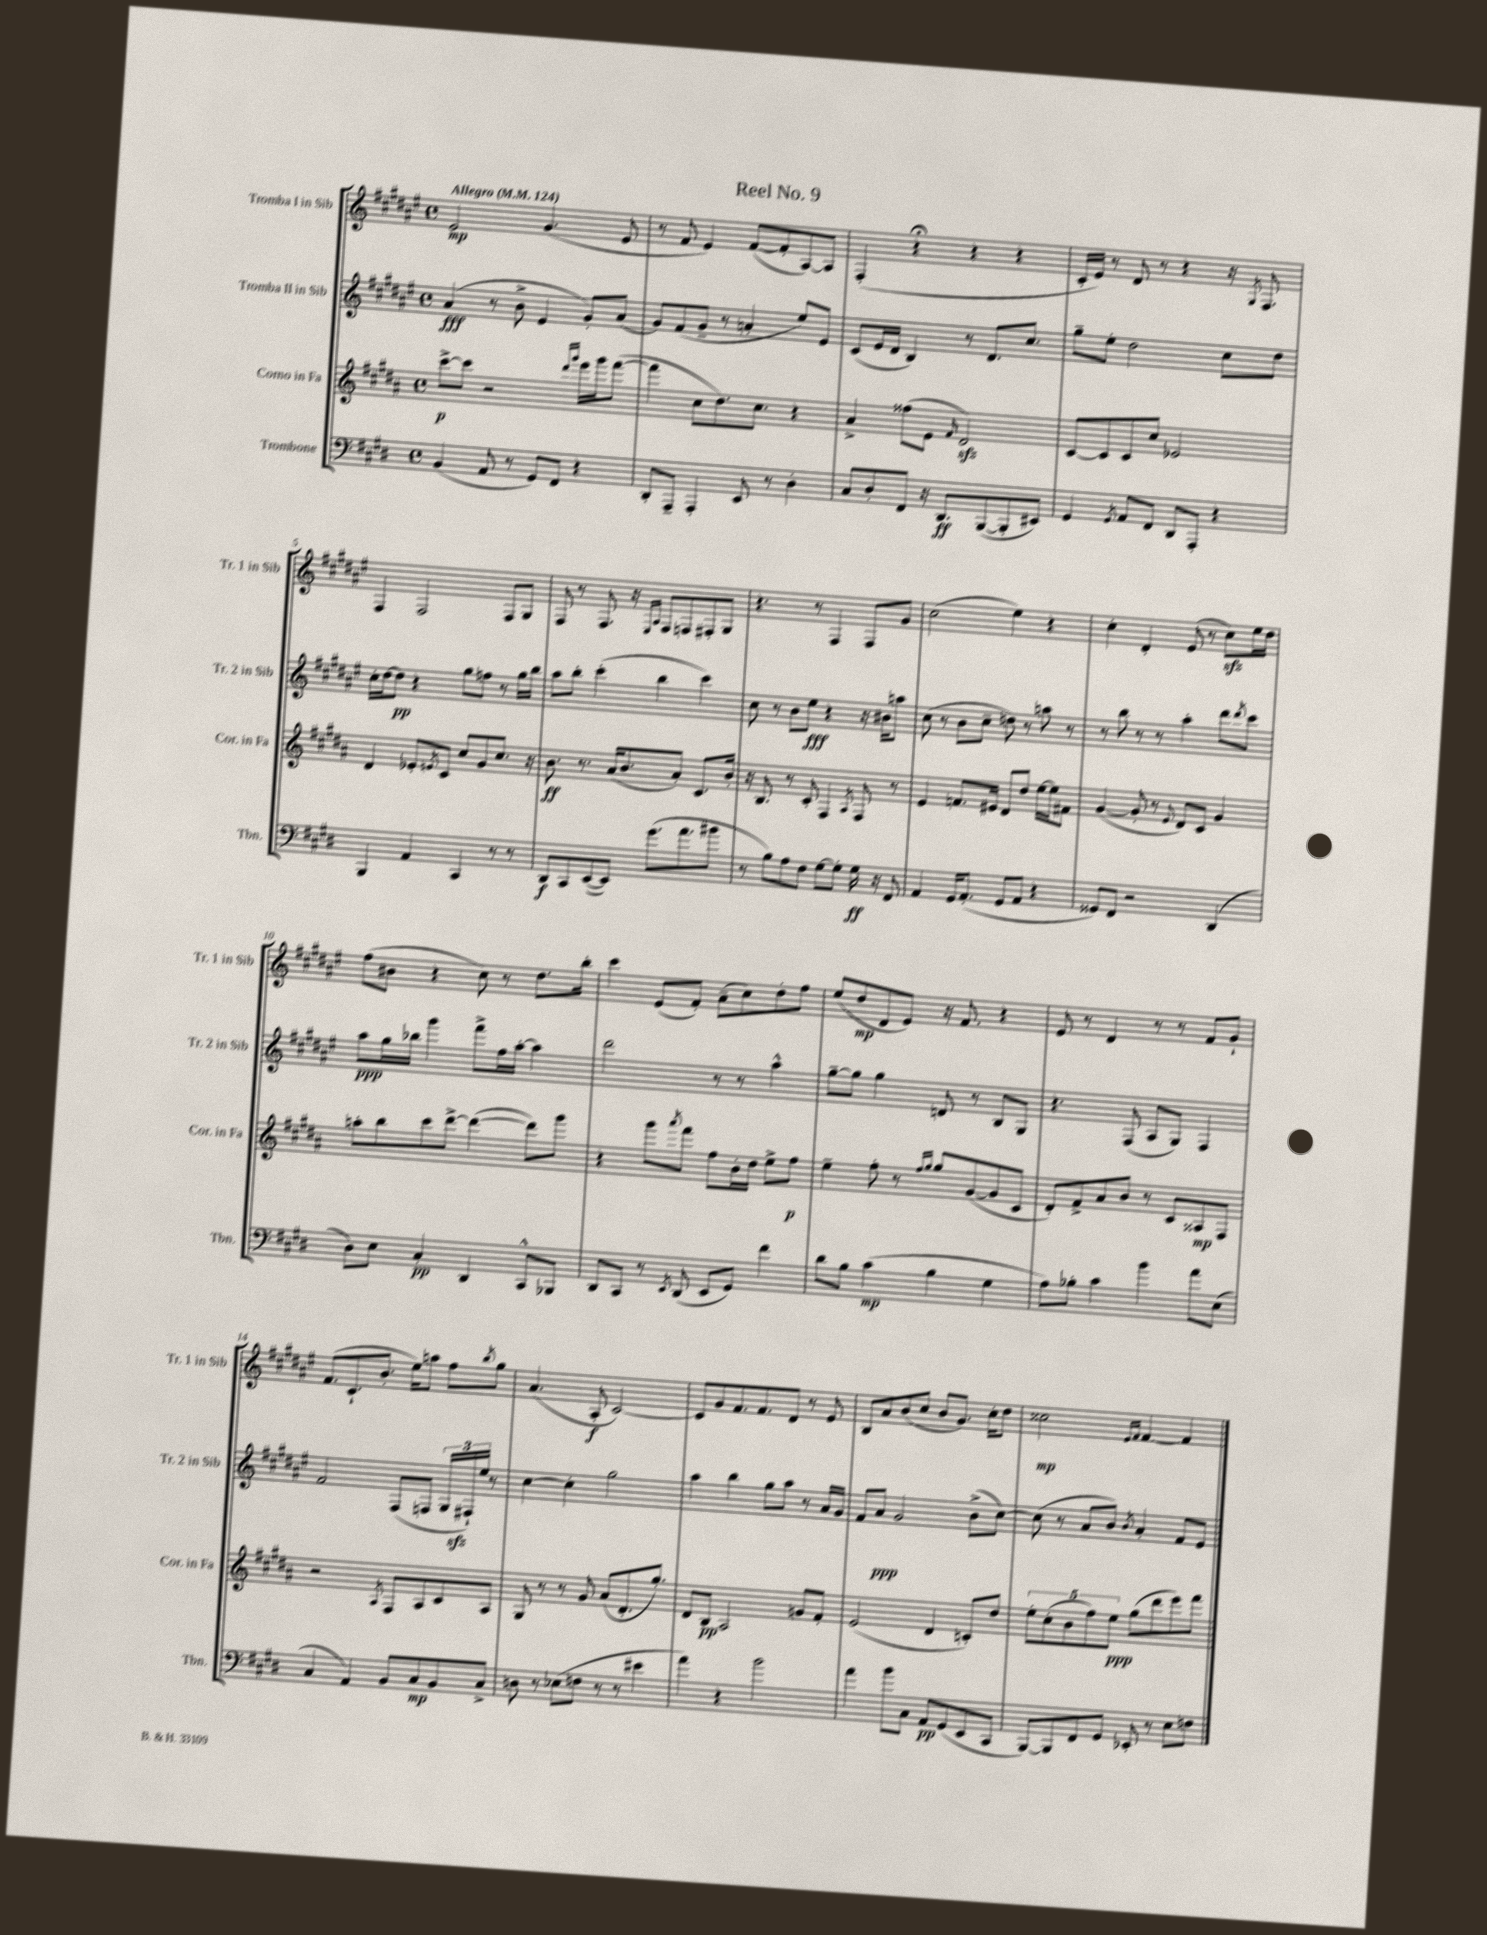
\header { title = "Reel No. 9" }
<<
\new StaffGroup <<
\new Staff = "s0" \with { instrumentName = "Tromba I in Sib" shortInstrumentName = "Tr. 1 in Sib" } {
    \clef treble \key fis \major \defaultTimeSignature \time 4/4 \tempo "Allegro" 4 = 124
    eis'2\mp gis'4.( eis'8 |
    r8 fis'8 eis'4) fis'8~( fis'8-. ais8~) ais8 |
    fis4-.( r4\fermata r4 r4 |
    cis'16-. eis'16) r8 dis'8 r8 r4 r16 \acciaccatura { gis8 } fis8. |
    fis4 fis2 fis8 gis8 |
    fis8 r8 fis8. r16 \grace { eis16 ais16 } fis8 f8 fis8-. gis8 |
    r4. r8 fis4 fis8 gis'8 |
    cis''2( eis''4) r4 |
    cis''4-. dis'4-. eis'8( r8 cis''8\sfz) eis''16 dis''16 |
    fis''8( bis'8 r4 cis''8) r8 dis''8. b''16-. |
    cis'''4 eis'8( fis'8-.) ais'8--( cis''8) dis''8-. fis''8 |
    eis''8( dis''8\mp dis'8 eis'8) r16 fis'8. r4 |
    eis'8 r8 dis'4 r8 r8 fis'8 gis'8-! |
    fis'8.( cis'8.-! b'8.-. eis''16) a''8 fis''8 \acciaccatura { b''8 } gis''8 |
    ais'4.( ais8-.\f cis'2~) |
    cis'8 gis'8 fis'8. fis'8. dis'8 r8 eis'8 |
    b8 ais'8 b'8( cis''8 b'8 gis'8.) cis''16-. dis''8 |
    cisis''2\mp \grace { eis'16 fis'16 } fis'4~ fis'4 \bar "|." |
}
\new Staff = "s1" \with { instrumentName = "Tromba II in Sib" shortInstrumentName = "Tr. 2 in Sib" } {
    \clef treble \key fis \major \defaultTimeSignature \time 4/4
    ais'4\fff( r8 b'8-> eis'4 gis'8-.) ais'8( |
    gis'8) fis'8( gis'8-- r8 a'4-. eis''8) eis'8 |
    cis'8( eis'16 dis'16 b4) r8 dis'8. cis''8. |
    gis''8-- eis''8-. dis''2 cis''8 dis''8 |
    cis''16-. dis''16~ dis''8\pp r4 gis''8 f''8 r8 gis''16 b''16 |
    ais''8 b''8-. cis'''4-.( b''4 cis'''4) |
    cis''8 r8 b'8 eis''8\fff r4 r16 bis'16 a''8 |
    cis''8( r8 b'8 cis''8-- d''8) r8 a''8 r8 |
    r8 b''8 r8 r8 ais''4-. dis'''8 \acciaccatura { dis'''8 } cis'''8 |
    ais''8\ppp gis''16 bes''16 gis'''4 fis'''8-> fis''16 ais''16~-. ais''4 |
    dis'''2 r8 r8 ais''4-^ |
    gis''8~-- gis''8 gis''4 d'8 r8 b8 gis8 |
    r4. fis8( ais8 gis8) fis4 |
    fis'2 fis8( f8 \tuplet 3/2 { gis16 fis16-!\sfz) eis''16 } r8 |
    cis''4~ cis''4-. gis''2 |
    ais''4 b''4 gis''8 ais''8 r8 ais'16 gis'16 |
    fis'8 ais'8\ppp gis'2 b'8->( cis''8~) |
    cis''8( r8 ais'8 b'8) \acciaccatura { b'8 } ais'4-. fis'8 eis'8 \bar "|." |
}
\new Staff = "s2" \with { instrumentName = "Corno in Fa" shortInstrumentName = "Cor. in Fa" } {
    \clef treble \key b \major \defaultTimeSignature \time 4/4
    cis'''8~->\p cis'''8 r2 \grace { dis'''16 gis'''16 } e'''16 gis'''16 fis'''8~( |
    fis'''4 cis''8 dis''8.) cis''8. r4 |
    ais'4-> fisis''8( e'8 \grace { fis'16 } dis'2\sfz) |
    cis'8~ cis'8 cis'8 cis''8 ees'2 |
    dis'4 ees'8-. \acciaccatura { e'8 } cis'8 cis''8 gis'8 cis''8. r16 |
    b'8.\ff r8. ais'16( b'8. ais'8-.) cis'8. b'16-. |
    r16 b8. r8 cis'8-. fis4 \acciaccatura { ais8 } fis8 r8 |
    e'4 f'8. eis'16 dis'8 dis''8 e''16~ e''16 fis'8 |
    gis'4~( gis'8-. r8 \appoggiatura { e'8 } dis'8) cis'8 gis'4 |
    a''8-. b''8 cis'''8 dis'''8~-> dis'''4~( dis'''8) gis'''8 |
    r4 gis'''8 \acciaccatura { ais'''8 } fis'''8 fis''8 b'16-. dis''16 e''8-> fis''8\p |
    e''4-- fis''8-. r8 \grace { fis''16 gis''16 } gis''8 gis'8~( gis'8 cis'8 |
    dis'8-.) fis'8-> ais'8 b'8 r8 cis'8 aisis8\mp fis8 |
    r2 \acciaccatura { ais8 } fis8 ais8 cis'8 ais8 |
    gis8 r8 r8 gis'8 ais'8( dis'8.-. gis''8.-.) |
    dis'8 b8\pp ais2 g'8 fis'8-. |
    e'2( dis'4 c'8-.) dis''8 |
    \tuplet 5/4 { e''8-. cis''8-.( b'8 fis''8) e''8\ppp } gis''8( dis'''8 e'''8) fis'''8 \bar "|." |
}
\new Staff = "s3" \with { instrumentName = "Trombone" shortInstrumentName = "Tbn." } {
    \clef bass \key e \major \defaultTimeSignature \time 4/4
    b,4( a,8 r8 gis,8) fis,8 r4 |
    dis,8-. a,,8-- a,,4-. e,8 r8 dis4-. |
    cis8 dis8-. fis,8 r16 dis,8.\ff b,,8~( b,,8-. eis,8) |
    gis,4 \acciaccatura { gis,8 } a,8 fis,8 dis,8 a,,8-. r4 |
    b,,4 a,4 cis,4 r8 r8 |
    dis,8\f cis,8 e,8~( e,8) gis'8.( a'8. bis'8 |
    r8 b8) a8 fis8 gis8~ gis8-. gis16\ff r16 fis,8 |
    a,4 gis,16 a,8.-.( gis,8 a,8 r4 |
    gisis,8) fis,8 r2 dis,4( |
    dis8) e8 cis4-.\pp dis,4 cis,8-^ bes,,8 |
    dis,8 cis,8 r8 \acciaccatura { e,8 } dis,8( e,8 gis,8) fis'4 |
    dis'8 b8 cis'4\mp( b4 gis4 |
    a8) bes8-. cis'4 b'4 a'8 e8( |
    cis4 a,4) b,8 cis8\mp b,8 cis8-> |
    d8 r8 ees8( f8 r8 r8 eis'4 |
    a'4) r4 b'2 |
    a'4 b'8 cis8 a,8\pp gis,8( e,8 cis,8 |
    b,,8~) b,,8 fis,8 gis,8 ees,8-. r8 e8 f8 \bar "|." |
}
>>
>>
